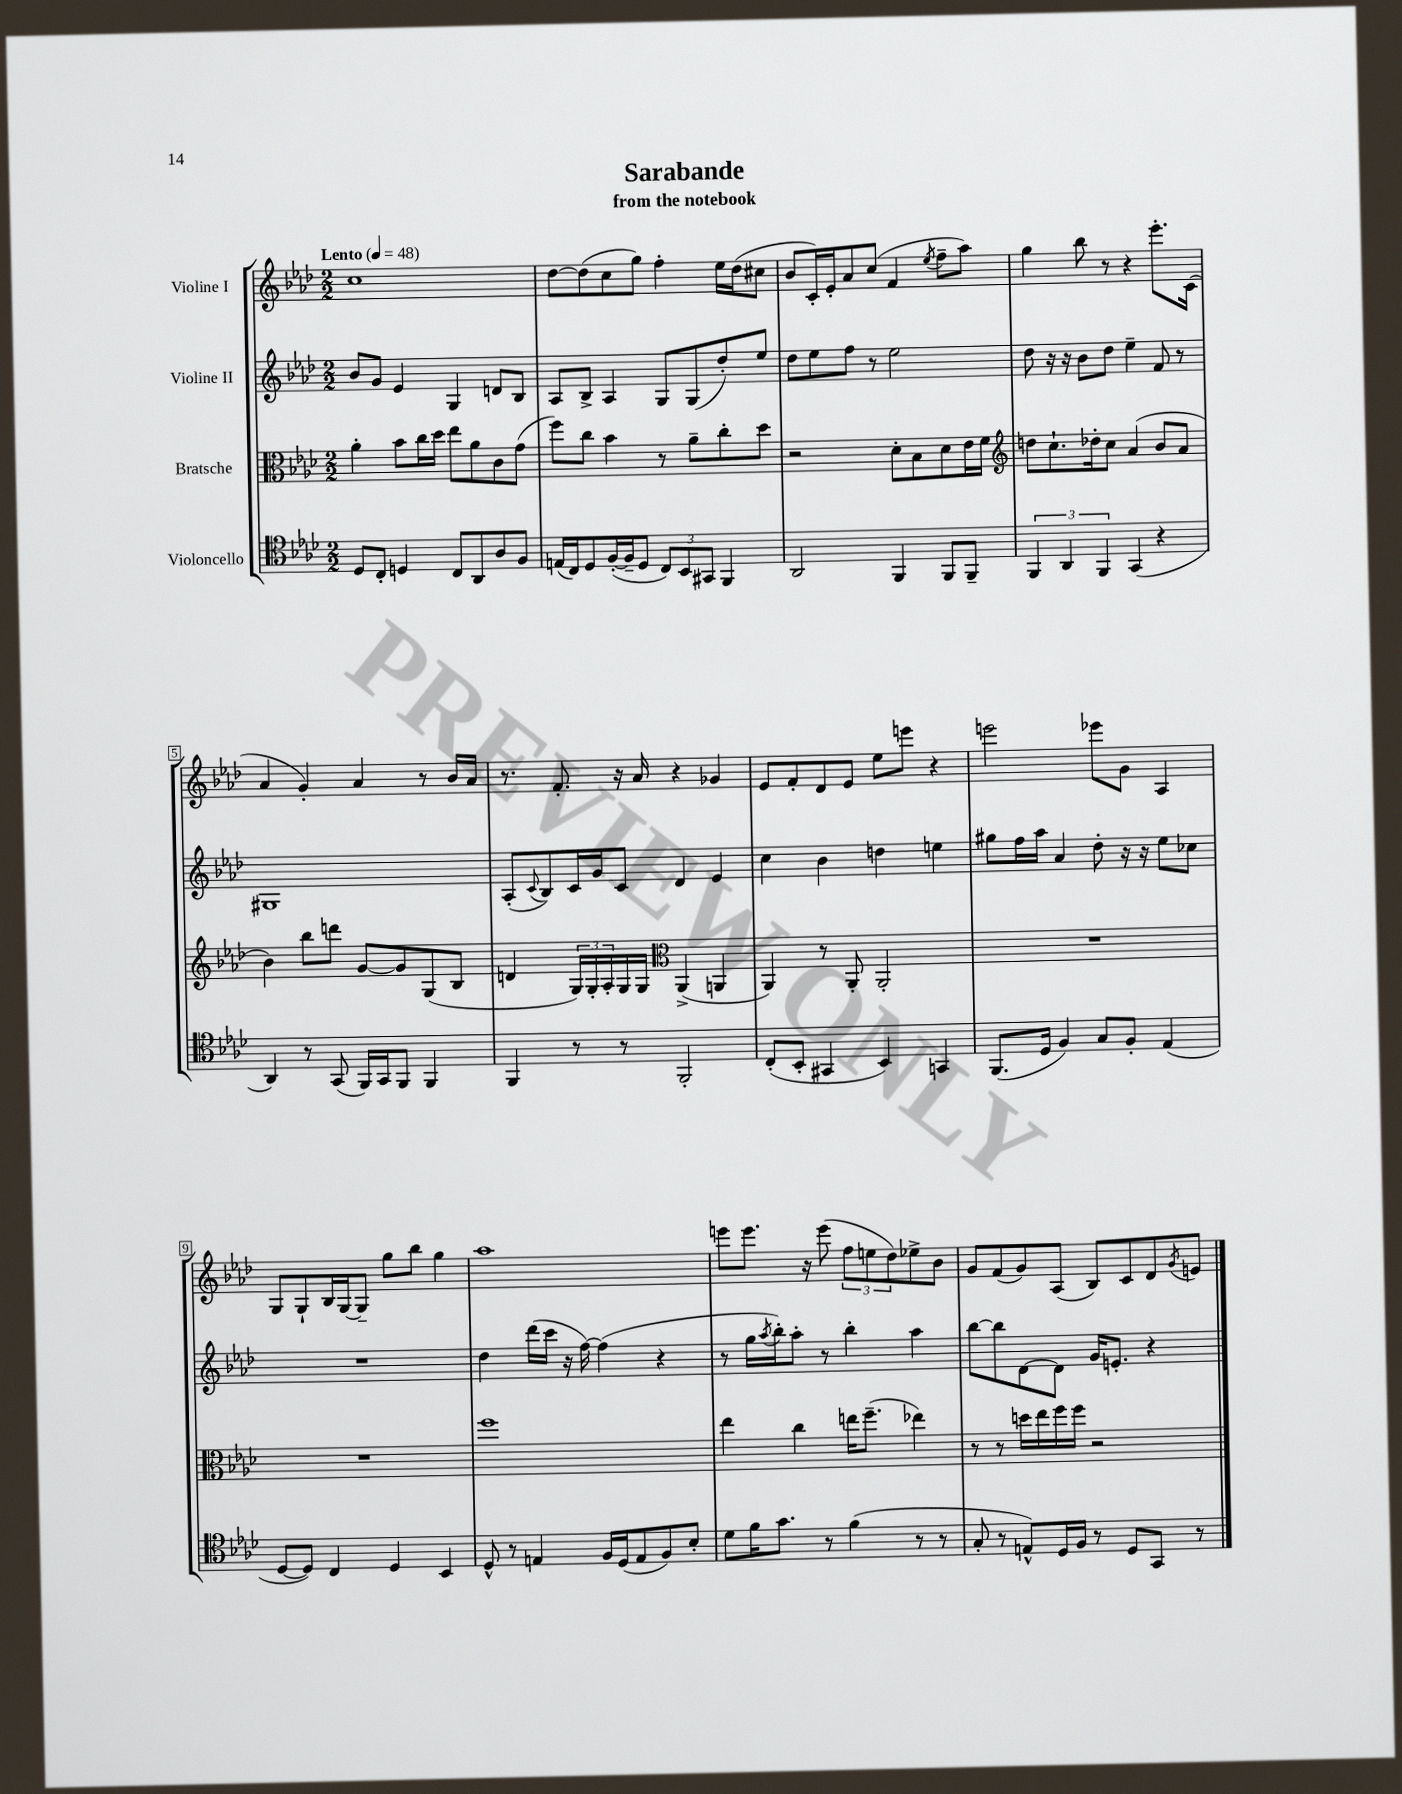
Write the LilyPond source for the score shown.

\header { title = "Sarabande" subtitle = "from the notebook" }
<<
\new StaffGroup <<
\new Staff = "s0" \with { instrumentName = "Violine I" } {
    \clef treble \key aes \major \numericTimeSignature \time 2/2 \tempo "Lento" 4 = 48
    c''1 |
    des''8~ des''8( c''8 g''8) f''4-. ees''16 des''16( cis''8 |
    bes'8 c'16-.) ees'16-. aes'8 c''8( f'4 \acciaccatura { ees''8 } f''8-- aes''8) |
    g''4 bes''8 r8 r4 ees'''8.-. c'16( |
    aes'4 g'4-.) aes'4 r8 bes'16 aes'16 |
    r8. f'8.-. r16 aes'16 r4 ges'4 |
    ees'8 f'8-. des'8 ees'8 ees''8 e'''8 r4 |
    e'''2 ees'''8 g'8 aes4 |
    g8 g8-! bes16 g16~ g8-- g''8 bes''8 g''4 |
    aes''1 |
    e'''8 e'''8. r16 e'''8( \tuplet 3/2 { f''8 e''8 des''8) } ees''8-> bes'8 |
    g'8 f'8( g'8) aes8( bes8) c'8 des'8 \acciaccatura { g'8 } e'8 \bar "|." |
}
\new Staff = "s1" \with { instrumentName = "Violine II" } {
    \clef treble \key aes \major \numericTimeSignature \time 2/2
    bes'8 g'8 ees'4 g4 d'8 bes8 |
    aes8 bes8-> aes4 g8 g8( des''8-.) ees''8 |
    des''8 ees''8 f''8 r8 ees''2 |
    des''8 r16 r16 bes'8 des''8 ees''4-- f'8 r8 |
    gis1 |
    aes8-.( \appoggiatura { c'8 } bes8) c'16 g'16 c'8 des'4 ees'4 |
    c''4 bes'4 d''4 e''4 |
    gis''8 f''16 aes''16 aes'4 des''8-. r16 r16 ees''8 ces''8 |
    R1 |
    des''4 des'''16( c'''16 r16 f''16~) f''4( r4 |
    r8 g''16 \acciaccatura { aes''8 } bes''16-.) aes''8-. r8 bes''4-. aes''4 |
    bes''8~ bes''8 des'8~ des'8 g'16 e'8.-. r4 \bar "|." |
}
\new Staff = "s2" \with { instrumentName = "Bratsche" } {
    \clef alto \key aes \major \numericTimeSignature \time 2/2
    aes'4-. bes'8 c''16 des''16 ees''8 aes'8 c'8 g'8( |
    f''8) c''8 bes'4 r8 aes'8-- c''8-. des''8 |
    r2 des'8-. bes8 des'8 ees'16 f'16 |
    \clef treble d''8 c''8.-! des''16-. c''8 aes'4( bes'8 aes'8 |
    bes'4) bes''8 d'''8 g'8~ g'8 g8( bes8 |
    d'4 \tuplet 3/2 { g16) g16-. aes16-. } g16 g16 \clef alto aes,4->( a,4 |
    aes,4) r8 aes,8-. aes,2-. |
    R1 |
    R1 |
    f''1 |
    ees''4 c''4 e''16 f''8.--( ees''4) |
    r8 r8 d''16 ees''16 f''16 f''16 r2 \bar "|." |
}
\new Staff = "s3" \with { instrumentName = "Violoncello" } {
    \clef tenor \key aes \major \numericTimeSignature \time 2/2
    des8 c8-. d4 c8 aes,8 aes8 f8 |
    e16( c16) des8 f16~-.( f16-- des8 \tuplet 3/2 { c8) bes,8 gis,8 } f,4 |
    aes,2 f,4 f,8 f,8-- |
    \tuplet 3/2 { f,4 aes,4 f,4 } g,4( r4 |
    aes,4) r8 g,8( f,16) g,16 f,8 f,4 |
    f,4 r8 r8 f,2-. |
    c8-.( bes,8-. gis,4 bes,4) g,4 |
    f,8.( des16 f4) g8 f8-. ees4( |
    des8~ des8) c4 des4 bes,4 |
    des8-^ r8 e4 f16 des16( e8 f8) bes8-. |
    des'8 f'16 g'8. r8 f'4( r8 r8 |
    g8-. r8 e8-^) des16 f16 r8 des8 g,8 r8 \bar "|." |
}
>>
>>
\layout { \context { \Score \override BarNumber.stencil = #(make-stencil-boxer 0.1 0.3 ly:text-interface::print) } }
